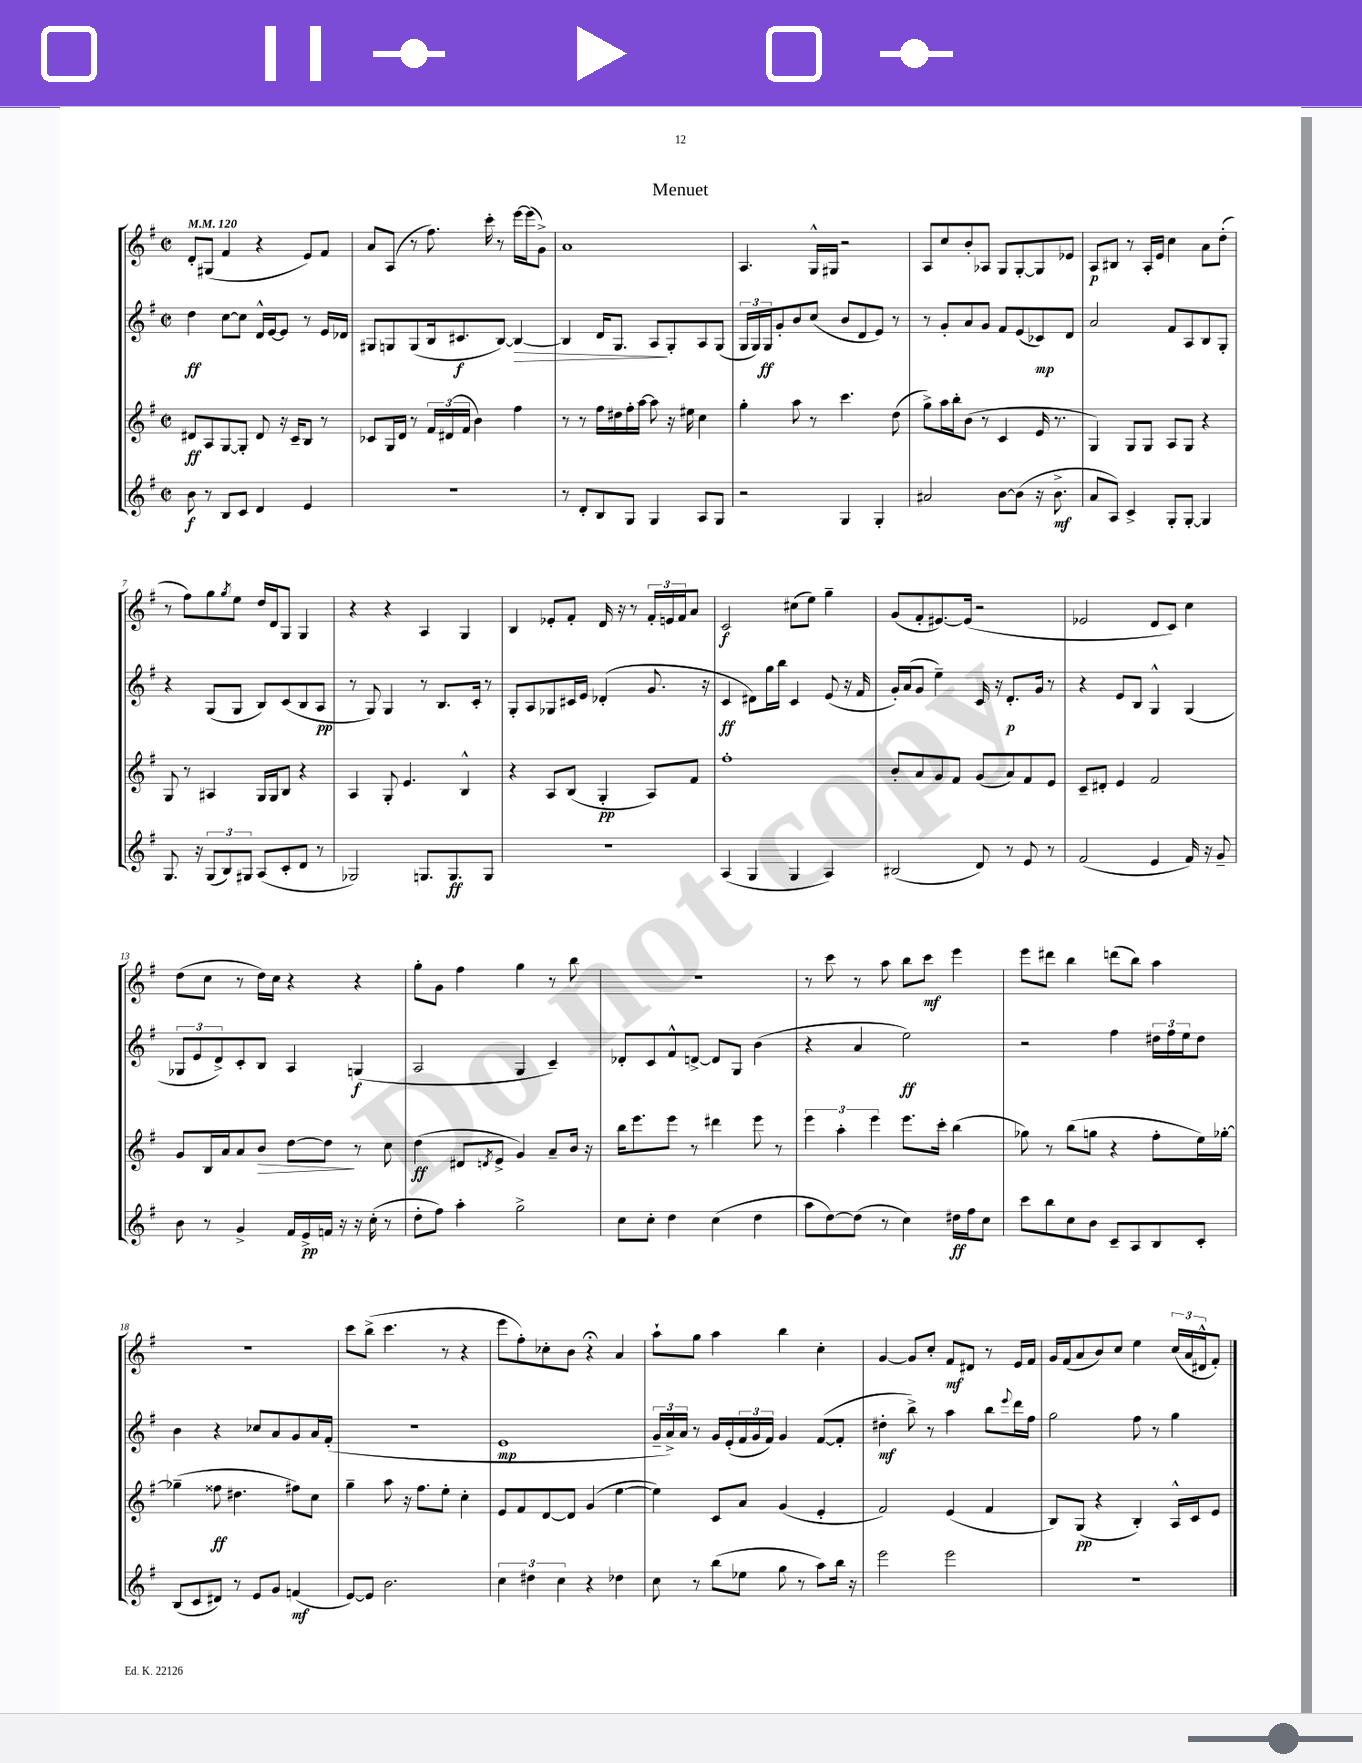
\header { title = "Menuet" }
<<
\new StaffGroup <<
\new Staff = "s0" {
    \clef treble \key g \major \defaultTimeSignature \time 2/2 \tempo 4 = 120
    d'8-. gis8( fis'4 r4 e'8) fis'8 |
    a'8 a8( r8 fis''8.) c'''16-. r8 e'''16~ e'''16( g'8->) |
    a'1 |
    a4. g16-^ gis16 r2 |
    a8 c''8 b'8-. aes8 g8 g8~-. g8 ees'8 |
    a8\p bis8 r8 a16-. e'16 c''4 a'8 d''8-.( |
    r8 fis''8) g''8 \acciaccatura { g''8 } e''8 d''16 d'16 g8 g4 |
    r4 r4 a4 g4 |
    b4 ees'8-. fis'8-. d'16 r16 r8 \tuplet 3/2 { fis'16-. e'16 fis'16 } a'8 |
    c'2\f cis''8( e''8) g''4-- |
    g'8( fis'8-. eis'8.~) eis'16( r2 |
    ees'2 d'8 c'8) c''4 |
    d''8( c''8 r8 d''16) c''16 r4 r4 |
    g''8-. g'8 fis''4 g''4 r8 b''8 |
    r1 |
    r8 c'''8 r8 a''8 b''8 c'''8\mf e'''4 |
    e'''8 dis'''8 b''4 d'''8( b''8) a''4 |
    R1 |
    c'''8 b''8->( c'''4. r8 r4 |
    e'''8 fis''8-.) ces''8-. b'8 r4\fermata a'4 |
    a''8-! g''8 a''4 b''4 c''4-. |
    g'4~ g'8 c''8-. fis'8\mf dis'8 r8 e'16 fis'16 |
    g'16 fis'16( a'8 b'8) c''8 e''4 \tuplet 3/2 { c''16( a'16 dis'16-^ } fis'8-.) \bar "|." |
}
\new Staff = "s1" {
    \clef treble \key g \major \defaultTimeSignature \time 2/2
    d''4\ff c''8~ c''8 d'16-^ e'16~ e'8 r8 e'16 des'16 |
    gis8 g8 g8( b16 cis'8.\f b8~) b4~\> |
    b4 d'16 g8. a8\! g8-. a8 g8( |
    \tuplet 3/2 { g16 g16) g16\ff } g'8-. b'8 c''8( b'8 d'8 e'8) r8 |
    r8 g'8-. a'8 g'8 fis'8 e'8( ces'8\mp) d'8 |
    a'2 fis'8 a8 b8 g8-. |
    r4 g8( g8 b8) c'8( b8 a8\pp |
    r8 g8) g4 r8 b8. c'16-. r8 |
    g8-. a8 ges8 cis'16 e'16 des'4-.( g'8. r16 |
    c'4\ff dis'8) g''16 b''16 c'4 e'8( r16 fis'16 |
    g'16-.) a'16( g'8 e''4--) c'16 r16 d'8.-.\p g'16 r8 |
    r4 e'8 b8 g4-^ g4( |
    \tuplet 3/2 { ges8 e'8 d'8->) } c'8-. b8 a4 g4\f( |
    a2 g4 c'4--) |
    des'8-. c'8 fis'8-^ d'8~-> d'8 g8 b'4( |
    r4 a'4 e''2\ff) |
    r2 fis''4 \tuplet 3/2 { dis''16 fis''16 e''16 } dis''8 |
    b'4 r4 ces''8 a'8 g'8 a'16 fis'16-.( |
    r1 |
    e'1\mp |
    \tuplet 3/2 { g'16-- a'16->) a'16 } r8 g'16 e'16-.( \tuplet 3/2 { fis'16 g'16 fis'16) } g'4 fis'8~( fis'8-. |
    dis''4-.\mf b''8->) r8 a''4 b''8 \appoggiatura { e'''8 } d'''16 fis''16 |
    g''2 fis''8 r8 g''4 \bar "|." |
}
\new Staff = "s2" {
    \clef treble \key g \major \defaultTimeSignature \time 2/2
    dis'8\ff a8 g8~ g8-. dis'8 r16 c'16-- b8 r8 |
    ces'8 g16 d'16 r8 \tuplet 3/2 { fis'16 dis'16( fis'16 } b'4) fis''4 |
    r8 r8 fis''16 dis''16 fis''16-. a''16~ a''8 r16 eis''16 c''4 |
    g''4-. a''8 r8 c'''4. d''8( |
    g''8->) a''16 b''16-. b'8( r8 c'4 e'16 r8. |
    g4) g8 g8 a8 g8 r4 |
    g8 r8 ais4 g16 g16 b8 r4 |
    a4 g8-. e'4. b4-^ |
    r4 a8 b8( g4-.\pp a8) fis'8 |
    fis''1-. |
    b'8-. a'8 g'8 fis'8 g'8( a'8) fis'8 e'8 |
    c'8-- dis'8-. e'4 fis'2 |
    g'8 b16 a'16 a'8 b'8\> d''8~ d''8\! r8 c''8 |
    d''4\ff( dis'8 \acciaccatura { d'8 } e'8-> g'4) a'8-- b'16 r16 |
    b''16 e'''8. e'''8 r8 dis'''4 e'''8 r8 |
    \tuplet 3/2 { e'''4 a''4-. e'''4 } e'''8. c'''16-. b''4( |
    ges''8) r8 b''8( g''8 r4 fis''8-. e''16) ges''16~-. |
    ges''4--( fisis''8\ff dis''4. fis''8) c''8 |
    g''4-- a''8 r16 fis''8. e''8-. c''4-. |
    e'8 fis'8 d'8~ d'8 g'4( e''4~ |
    e''4) c'8 a'8 g'4( e'4-. |
    fis'2) e'4( fis'4 |
    b8) g8\pp( r4 b4-.) a16-^ c'16 e'8 \bar "|." |
}
\new Staff = "s3" {
    \clef treble \key g \major \defaultTimeSignature \time 2/2
    b'8\f r8 b8 c'8 d'4 e'4 |
    r1 |
    r8 d'8-. b8 g8 g4 a8 g8 |
    r2 g4 g4-. |
    ais'2 b'8~ b'8( r16 b'8.->\mf |
    a'8 a8) c'4-> g8-. g8~-. g4 |
    g8. r16 \tuplet 3/2 { g8( b8) gis8 } a8( c'8-. d'8 r8 |
    ges2) g8. g8.\ff g8 |
    R1 |
    a4( g4 g4 a4) |
    bis2( d'8) r8 e'8 r8 |
    fis'2( e'4 fis'16) r16 g'8-- |
    b'8 r8 g'4-> fis'16 e'16->\pp f'16 r16 r16 c''16-.( r8 |
    d''8-. fis''8) a''4-. g''2-> |
    c''8 c''8-. d''4 c''4( d''4 |
    a''8 d''8~) d''8( r8 c''4) dis''16\ff fis''16 c''8 |
    c'''8 b''8 c''8 b'8 c'8-- a8 b8 c'8-. |
    b8( c'8 dis'8) r8 e'8 g'8 f'4\mf( |
    e'8~) e'8 b'2. |
    \tuplet 3/2 { c''4 dis''4 c''4 } r4 des''4 |
    c''8 r8 b''8( ees''8 g''8 r8 a''8) b''16 r16 |
    e'''2 e'''2 |
    r1 \bar "|." |
}
>>
>>
